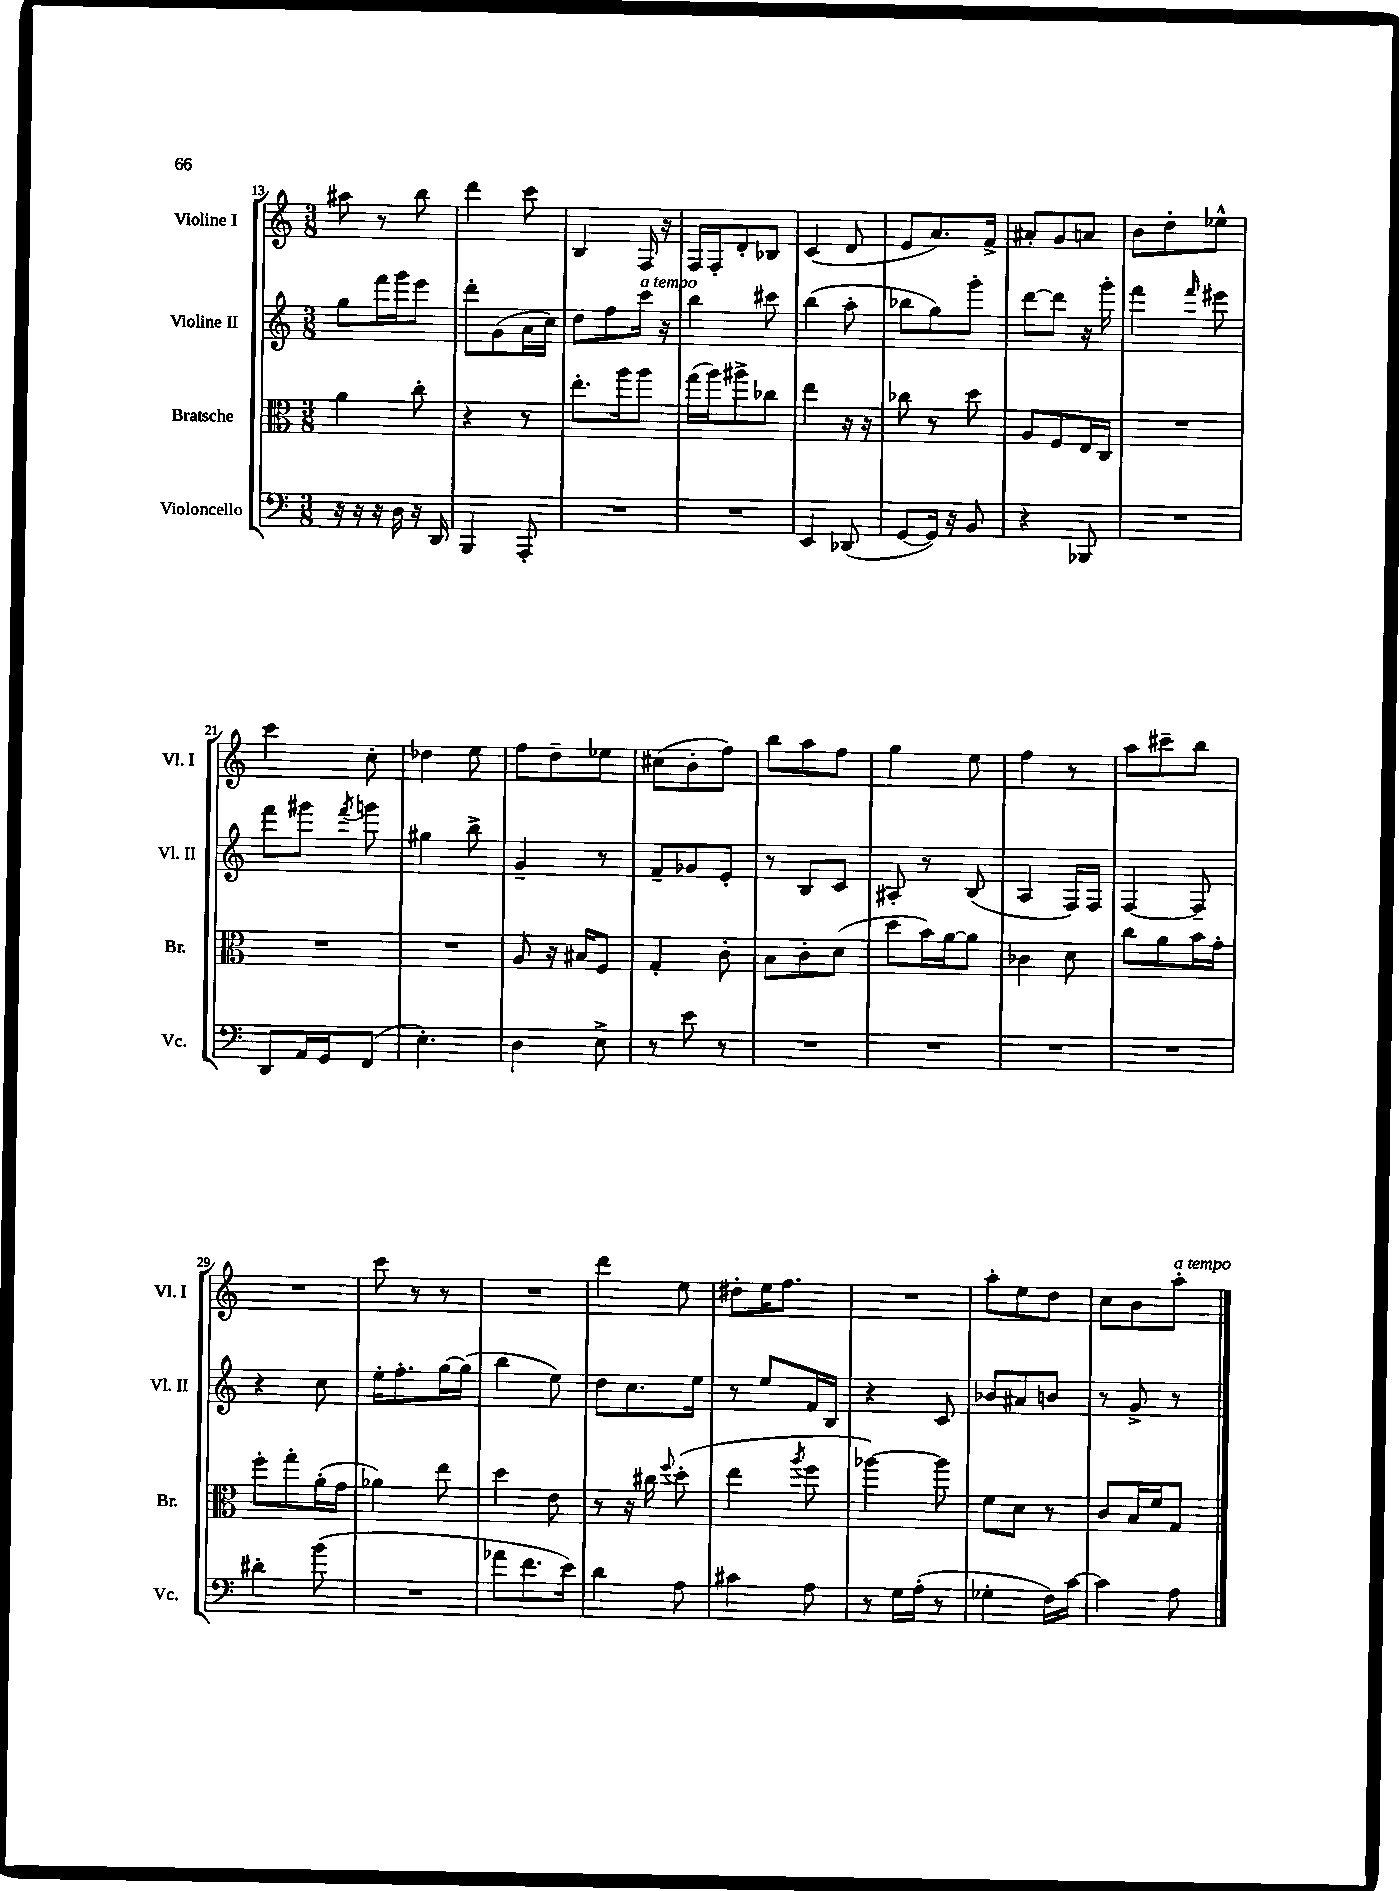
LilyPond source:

<<
\new StaffGroup <<
\new Staff = "s0" \with { instrumentName = "Violine I" shortInstrumentName = "Vl. I" } {
    \clef treble \key c \major \numericTimeSignature \time 3/8
    \autoBeamOff ais''8 r8 b''8 |
    d'''4 c'''8 |
    b4 f16 r16 |
    f16[ f16-. d'8-. bes8] |
    c'4( d'8 |
    e'8[ a'8.) f'16]-> |
    ais'8[-. g'8 a'8] |
    b'8[ d''8-. ees''8]-^ |
    c'''4 c''8-. |
    des''4 e''8 |
    f''8[ d''8-- ees''8] |
    cis''8[( b'8-. f''8]) |
    b''8[ a''8 f''8] |
    g''4 e''8 |
    f''4 r8 |
    a''8[ cis'''8-- b''8] |
    R4. |
    c'''8 r8 r8 |
    R4. |
    d'''4 e''8 |
    dis''8[-. e''16 f''8.] |
    R4. |
    a''8[-. e''8 d''8] |
    c''8[ b'8 a''8]-.^\markup { \italic "a tempo" } \bar "|." |
}
\new Staff = "s1" \with { instrumentName = "Violine II" shortInstrumentName = "Vl. II" } {
    \clef treble \key c \major \numericTimeSignature \time 3/8
    \autoBeamOff g''8[ f'''16 g'''16 e'''8] |
    d'''8[-. g'8( a'16 c''16]) |
    d''8[ f''8 c'''16]^\markup { \italic "a tempo" } r16 |
    b''4 cis'''8 |
    b''4( a''8-. |
    bes''8[ g''8) g'''8]-. |
    d'''8[~ d'''8] r16 g'''16-. |
    f'''4 \grace { f'''16 } eis'''8 |
    f'''8[ gis'''8] \acciaccatura { f'''8 } g'''8 |
    gis''4 b''8-> |
    g'4-- r8 |
    f'8[-- ges'8 e'8]-. |
    r8 b8[ c'8] |
    ais8-. r8 b8( |
    a4 f16[) f16] |
    f4~ f8-- |
    r4 c''8 |
    e''16[-. f''8.-. g''16~ g''16]( |
    b''4 e''8) |
    d''8[ c''8. e''16] |
    r8 e''8[ f'16 b16] |
    r4 c'8 |
    bes'8[ ais'8 b'8] |
    r8 g'8-> r8 \bar "|." |
}
\new Staff = "s2" \with { instrumentName = "Bratsche" shortInstrumentName = "Br." } {
    \clef alto \key c \major \numericTimeSignature \time 3/8
    \autoBeamOff a'4 c''8-. |
    r4 r8 |
    e''8.[-. a''16 a''8] |
    g''16[( a''16) ais''8-> ces''8] |
    e''4 r16 r16 |
    ces''8 r8 d''8 |
    a8[ f8 e16 c16] |
    R4. |
    R4. |
    R4. |
    a8 r16 bis16[ f8] |
    g4-. c'8-. |
    b8[ c'8-. d'8]( |
    d''8[ b'16) a'16~ a'8] |
    ces'4 d'8 |
    c''8[ a'8 b'16 g'16]-. |
    f''8[-. g''8-. a'16-.( g'16] |
    aes'4) e''8 |
    d''4 e'8 |
    r8 r16 cis''16 \appoggiatura { f''8 } d''8-.( |
    e''4 \acciaccatura { a''8 } f''8 |
    aes''4~) aes''8 |
    f'8[ d'8] r8 |
    c'8[ b16 f'16 g8] \bar "|." |
}
\new Staff = "s3" \with { instrumentName = "Violoncello" shortInstrumentName = "Vc." } {
    \clef bass \key c \major \numericTimeSignature \time 3/8
    \autoBeamOff r16 r16 r16 d16 r16 d,16 |
    b,,4 a,,8-. |
    R4. |
    R4. |
    e,4 des,8( |
    g,8[~ g,16]) r16 b,8 |
    r4 bes,,8 |
    R4. |
    d,8[ a,16 g,16 f,8]( |
    e4.-.) |
    d4 e8-> |
    r8 e'8 r8 |
    R4. |
    R4. |
    R4. |
    R4. |
    dis'4-. b'8( |
    R4. |
    aes'8[ f'8. e'16]) |
    d'4 a8 |
    cis'4 a8 |
    r8 g16[ a16]-.( r8 |
    ges4-. f16[) c'16]~ |
    c'4 a8 \bar "|." |
}
>>
>>
\layout { \context { \Score currentBarNumber = #13 } }
